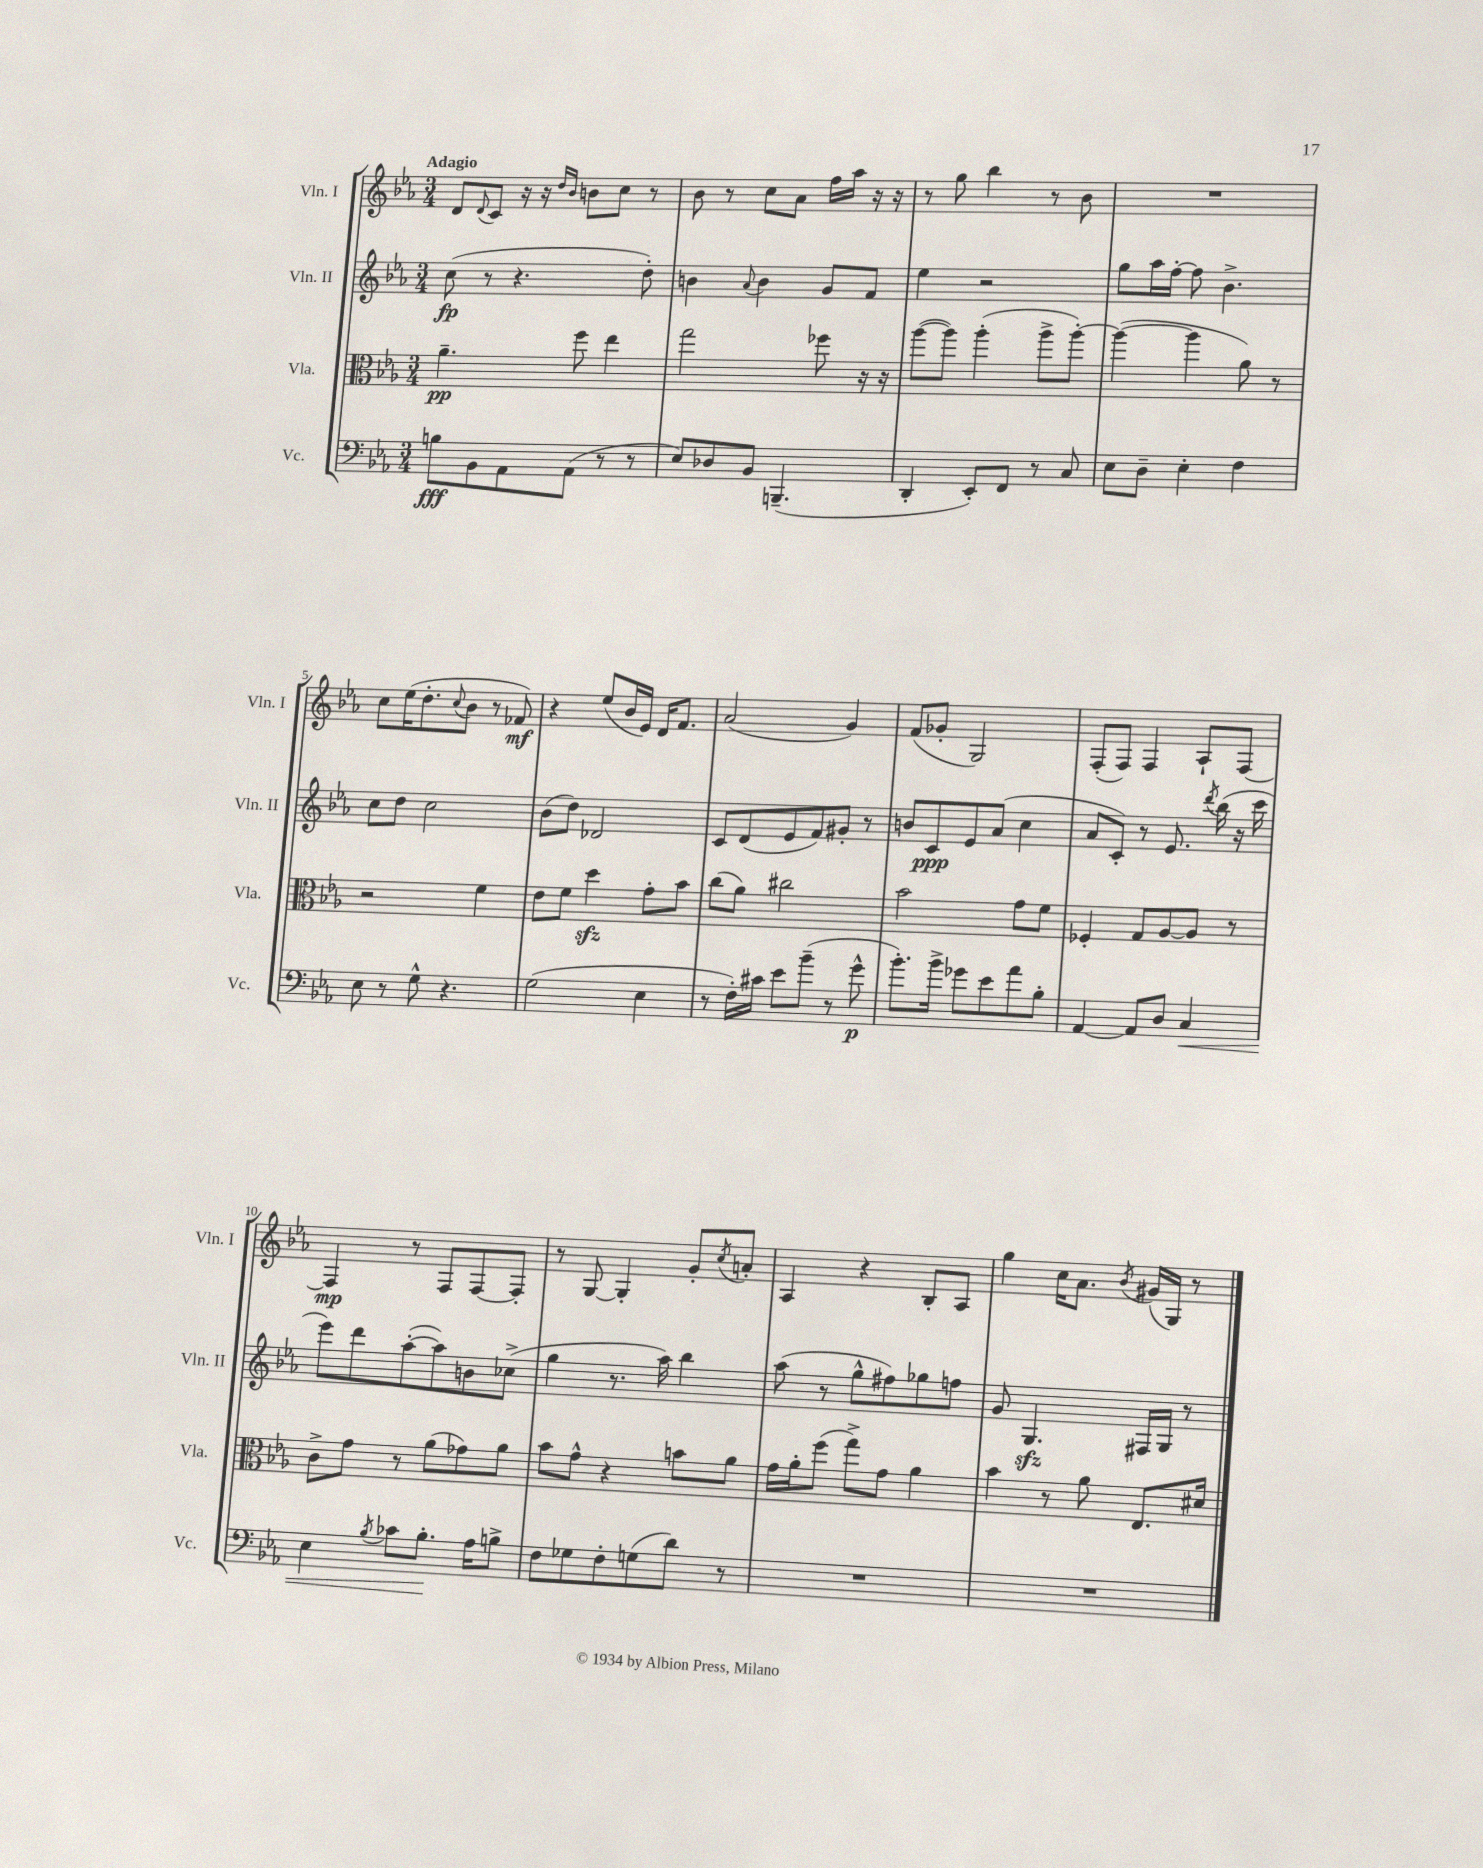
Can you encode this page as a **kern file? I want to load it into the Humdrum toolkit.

**kern	**dynam	**kern	**dynam	**kern	**dynam	**kern	**dynam
*part4	*part4	*part3	*part3	*part2	*part2	*part1	*part1
*staff4	*staff4	*staff3	*staff3	*staff2	*staff2	*staff1	*staff1
*I"Vc.	*	*I"Vla.	*	*I"Vln. II	*	*I"Vln. I	*
*I'Vc.	*	*I'Vla.	*	*I'Vln. II	*	*I'Vln. I	*
*clefF4	*	*clefC3	*	*clefG2	*	*clefG2	*
*k[b-e-a-]	*	*k[b-e-a-]	*	*k[b-e-a-]	*	*k[b-e-a-]	*
*M3/4	*	*M3/4	*	*M3/4	*	*M3/4	*
=1	=1	=1	=1	=1	=1	=1	=1
!	!	!	!	!	!	!LO:TX:a:B:t=Adagio	!
8Bn\L	fff	4.a-~\	pp	(8cc\	fp	8d/L	.
.	.	.	.	.	.	8qqd/	.
8BB-\	.	.	.	8r	.	8c/J	.
8AA-\	.	.	.	4.r	.	16r	.
.	.	.	.	.	.	16r	.
.	.	.	.	.	.	16qqdd/LL	.
.	.	.	.	.	.	16qqb-/JJ	.
(8AA-\J	.	8ff\	.	.	.	8bn\L	.
8r	.	4ee-\	.	.	.	8cc\J	.
8r	.	.	.	8dd'\)	.	8r	.
=2	=2	=2	=2	=2	=2	=2	=2
8E-/L)	.	2gg\	.	4bn\	.	8b-\	.
8D-X/	.	.	.	.	.	8r	.
.	.	.	.	8qqa-/	.	.	.
8BB-/J	.	.	.	4b\	.	8cc\L	.
(4.BBBn~/	.	.	.	.	.	8a-\J	.
.	.	8ff-X\	.	8g/L	.	16ff\LL	.
.	.	.	.	.	.	16aa-\JJ	.
.	.	16r	.	8f/J	.	16r	.
.	.	16r	.	.	.	16r	.
=3	=3	=3	=3	=3	=3	=3	=3
4DD'/	.	([8aa-\L	.	4ee-\	.	8r	.
.	.	8aa-\J])	.	.	.	8gg\	.
8EE-'/L)	.	(4aa-'\	.	2r	.	4bb-\	.
8FF/J	.	.	.	.	.	.	.
8r	.	8aa-^\L	.	.	.	8r	.
8C/	.	[8aa-'\J)	.	.	.	8b-\	.
=4	=4	=4	=4	=4	=4	=4	=4
8E-\L	.	(4aa-\_	.	8gg\L	.	2.r	.
8D~\J	.	.	.	16aa-\L	.	.	.
.	.	.	.	[16ff'\JJ	.	.	.
4E-'\	.	4aa-\]	.	8ff\]	.	.	.
.	.	.	.	4.b-^\	.	.	.
4F\	.	8a-\)	.	.	.	.	.
.	.	8r	.	.	.	.	.
!!LO:LB:g=z
=5	=5	=5	=5	=5	=5	=5	=5
8E-\	.	2r	.	8cc\L	.	8cc\L	.
8r	.	.	.	8dd\J	.	(16ee-\K	.
.	.	.	.	.	.	8.dd'\	.
8G^^\	.	.	.	2cc\	.	.	.
.	.	.	.	.	.	8qqcc/	.
4.r	.	.	.	.	.	8b-\J	.
.	.	4f\	.	.	.	8r	.
.	.	.	.	.	.	8f-X/)	mf
=6	=6	=6	=6	=6	=6	=6	=6
(2G\	.	8e-\L	.	(8b-\L	.	4r	.
.	.	8f\J	.	8dd\J)	.	.	.
.	.	4ddzz\	.	2d-X/	.	(8ee-/L	.
.	.	.	.	.	.	16b-/L	.
.	.	.	.	.	.	16e-/JJ)	.
4E-\	.	8g'\L	.	.	.	16d/KL	.
.	.	.	.	.	.	8.f/J	.
.	.	8b-\J	.	.	.	.	.
=7	=7	=7	=7	=7	=7	=7	=7
8r	.	(8cc\L	.	8c/L	.	(2a-/	.
16F'\LL)	.	8a-\J)	.	(8d/	.	.	.
16c#X\JJ	.	.	.	.	.	.	.
8e-\L	.	2cc#X\	.	8e-/	.	.	.
(8b-~\J	.	.	.	8f/)	.	.	.
8r	.	.	.	8g#X'/J	.	4g/)	.
8g^^\	p	.	.	8r	.	.	.
=8	=8	=8	=8	=8	=8	=8	=8
8.b-'\L)	.	2b-\	.	8bn/L	.	(8f/L	.
.	.	.	.	8c/	ppp	8g-X'/J	.
16b-^\Jk	.	.	.	.	.	.	.
8g-X\L	.	.	.	8e-/	.	2G/)	.
8e-\	.	.	.	(8a-/J	.	.	.
8a-\	.	8g\L	.	4cc\	.	.	.
8B-'\J	.	8f\J	.	.	.	.	.
=9	=9	=9	=9	=9	=9	=9	=9
[4AA-/	.	4F-X'/	.	8a-/L	.	(8F'/L	.
.	.	.	.	8c'/J)	.	8F/J)	.
8AA-/L]	.	8G/L	.	8r	.	4F/	.
8D/J	.	[8A-/	.	8.e-/	.	.	.
!	!LO:HP:b	!	!	!	!	!	!
4C/	<	8A-/J]	.	.	.	8A-`/L	.
.	.	.	.	8qddd/	.	.	.
.	.	.	.	(16bb-\	.	.	.
.	.	8r	.	16r	.	[8F/J	.
.	.	.	.	16ccc\	.	.	.
!!LO:LB:g=z
=10	=10	=10	=10	=10	=10	=10	=10
4E-\	.	8c^\L	.	8eee-\L)	.	4F/]	mp
.	.	8g\J	.	8ddd\	.	.	.
8qB-/	.	.	.	.	.	.	.
8c-X\L	.	8r	.	([8aa-'\	.	8r	.
8.B-'\J	.	(8a-\L	.	8aa-\])	.	8F/L	.
.	.	8g-X\)	.	8bn\	.	[8F/	.
16A-\KL	[	.	.	.	.	.	.
8Bn^\J	.	8a-\J	.	(8cc-X^\J	.	8F'/J]	.
=11	=11	=11	=11	=11	=11	=11	=11
8F\L	.	8b-\L	.	4gg\	.	8r	.
8G-X\	.	8g^^\J	.	.	.	[8G/	.
8F'\	.	4r	.	8.r	.	4G'/]	.
(8Gn\	.	.	.	.	.	.	.
.	.	.	.	16aa-\)	.	.	.
8d\J)	.	8bn\L	.	4bb-\	.	8g'/L	.
.	.	.	.	.	.	8qcc/	.
8r	.	8a-\J	.	.	.	8an'/J	.
=12	=12	=12	=12	=12	=12	=12	=12
2.r	.	16g\LL	.	(8aa-\	.	4A-/	.
.	.	16a-'\J	.	.	.	.	.
.	.	(8ff\J	.	8r	.	.	.
.	.	8gg^\L)	.	8gg^^\L	.	4r	.
.	.	8g\J	.	8ff#X\)	.	.	.
.	.	4a-\	.	8gg-X\	.	8B-'/L	.
.	.	.	.	8ffn\J	.	8A-/J	.
=13	=13	=13	=13	=13	=13	=13	=13
2.r	.	4b-\	.	8g/	.	4gg\	.
.	.	.	.	4.Gzz/	.	.	.
.	.	8r	.	.	.	16cc\KL	.
.	.	.	.	.	.	8.a-\J	.
.	.	8a-\	.	.	.	.	.
.	.	.	.	.	.	8qb-/	.
.	.	8.E-/L	.	16F#X/LL	.	(16g#X/LL	.
.	.	.	.	16G/JJ	.	16G/JJ)	.
.	.	.	.	8r	.	8r	.
.	.	16d#X/Jk	.	.	.	.	.
==	==	==	==	==	==	==	==
*-	*-	*-	*-	*-	*-	*-	*-
